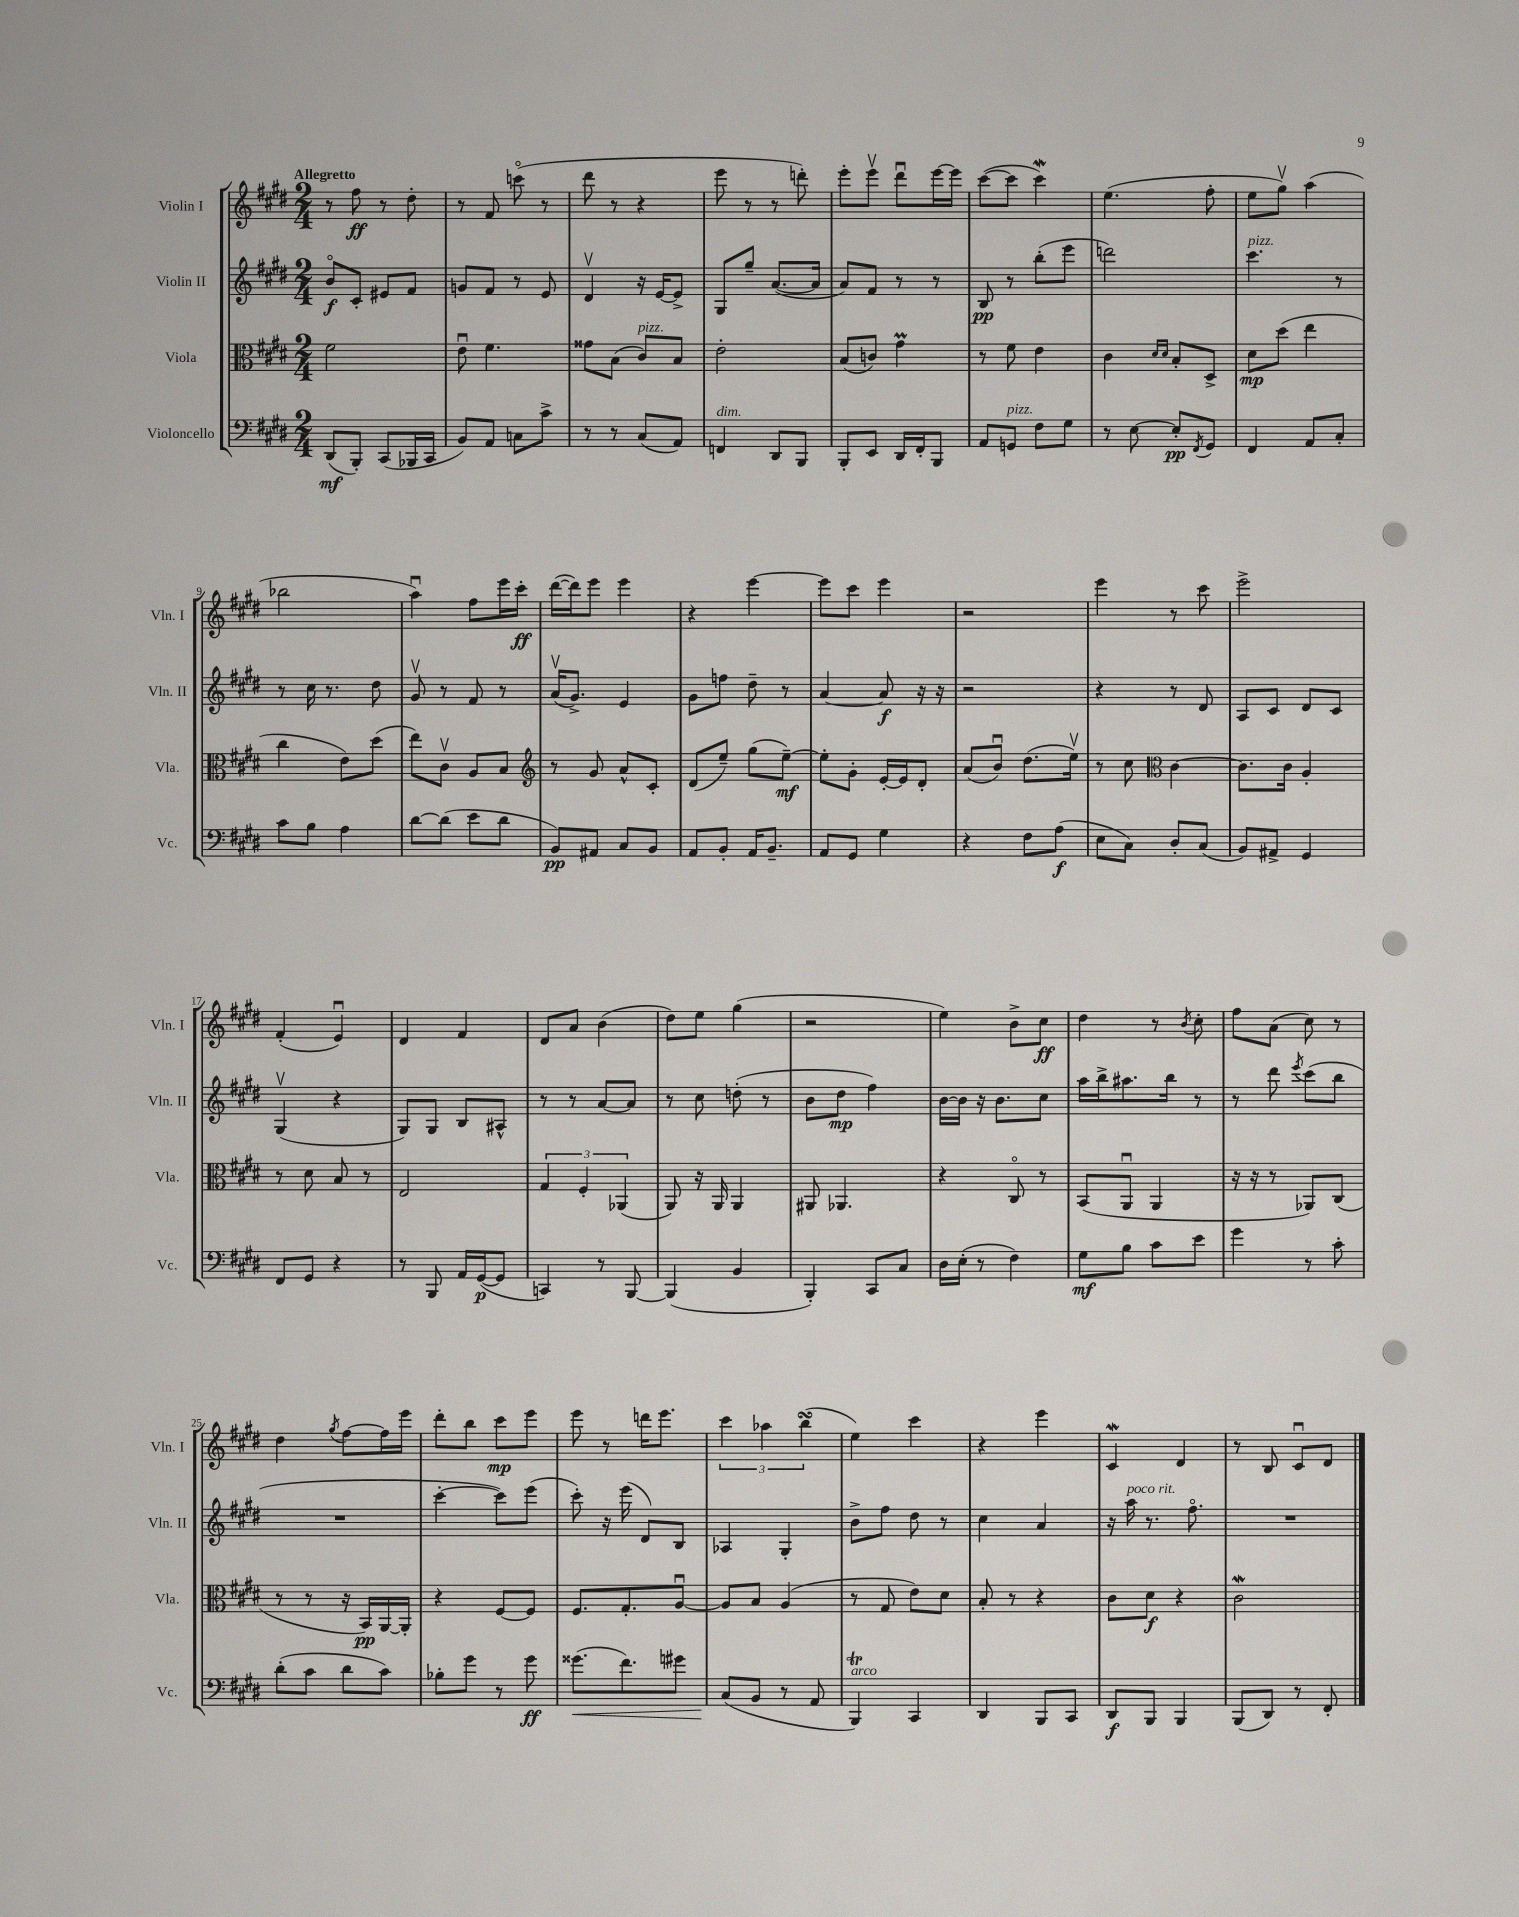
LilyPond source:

<<
\new StaffGroup <<
\new Staff = "s0" \with { instrumentName = "Violin I" shortInstrumentName = "Vln. I" } {
    \clef treble \key e \major \numericTimeSignature \time 2/4 \tempo "Allegretto"
    r8 fis''8\ff r8 dis''8-. |
    r8 fis'8 c'''8\flageolet( r8 |
    dis'''8 r8 r4 |
    e'''8 r8 r8 d'''8-.) |
    e'''8-. e'''8\upbow dis'''8\downbow e'''16~ e'''16 |
    cis'''8~( cis'''8 cis'''4\mordent) |
    e''4.( fis''8-. |
    e''8 gis''8\upbow) a''4( |
    bes''2 |
    a''4\downbow) fis''8 e'''16 cis'''16-.\ff |
    dis'''16~( dis'''16) e'''8 e'''4 |
    r4 e'''4~ |
    e'''8 cis'''8 e'''4 |
    r2 |
    e'''4 r8 cis'''8 |
    e'''2-> |
    fis'4-.( e'4\downbow) |
    dis'4 fis'4 |
    dis'8 a'8 b'4( |
    dis''8) e''8 gis''4( |
    r2 |
    e''4) b'8-> cis''8\ff |
    dis''4 r8 \acciaccatura { b'8 } cis''8-. |
    fis''8 a'8( cis''8) r8 |
    dis''4 \acciaccatura { gis''8 } fis''8~ fis''16 e'''16 |
    dis'''8-. b''8 cis'''8\mp e'''8 |
    e'''8 r8 d'''16 e'''8. |
    \tuplet 3/2 { cis'''4 aes''4 b''4\turn( } |
    e''4) cis'''4 |
    r4 e'''4 |
    cis'4\mordent dis'4 |
    r8 b8 cis'8\downbow dis'8 \bar "|." |
}
\new Staff = "s1" \with { instrumentName = "Violin II" shortInstrumentName = "Vln. II" } {
    \clef treble \key e \major \numericTimeSignature \time 2/4
    b'8\flageolet\f cis'8-. eis'8 fis'8 |
    g'8 fis'8 r8 e'8 |
    dis'4\upbow r16 e'16~ e'8-> |
    gis8 gis''8-- a'8.~( a'16 |
    a'8) fis'8 r8 r8 |
    b8\pp r8 b''8-.( e'''8 |
    d'''2) |
    cis'''4.^\markup { \italic "pizz." } r8 |
    r8 cis''16 r8. dis''8 |
    gis'8\upbow r8 fis'8 r8 |
    a'16\upbow( gis'8.->) e'4 |
    gis'8 f''8 dis''8-- r8 |
    a'4~ a'8\f r16 r16 |
    r2 |
    r4 r8 dis'8 |
    a8 cis'8 dis'8 cis'8 |
    gis4\upbow( r4 |
    gis8) gis8 b8 ais8-^ |
    r8 r8 a'8~ a'8 |
    r8 cis''8 d''8-.( r8 |
    b'8 dis''8\mp fis''4) |
    b'16~ b'16 r16 b'8. cis''8 |
    a''16 b''16-> ais''8. b''16 r8 |
    r8 dis'''8 \acciaccatura { e'''8 } cis'''8( b''8 |
    R2 |
    cis'''4~-. cis'''8) e'''8( |
    cis'''8-.) r16 e'''16( dis'8) b8 |
    aes4 gis4-. |
    b'8-> fis''8 dis''8 r8 |
    cis''4 a'4 |
    r16 a''16^\markup { \italic "poco rit." } r8. fis''8.\flageolet |
    R2 \bar "|." |
}
\new Staff = "s2" \with { instrumentName = "Viola" shortInstrumentName = "Vla." } {
    \clef alto \key e \major \numericTimeSignature \time 2/4
    fis'2 |
    e'8\downbow fis'4. |
    gisis'8 b8( cis'8^\markup { \italic "pizz." }) b8 |
    e'2-. |
    b8( c'8) gis'4\prall |
    r8 fis'8 e'4 |
    cis'4 \grace { dis'16 dis'16 } b8-. dis8-> |
    dis'8\mp dis''8( e''4 |
    cis''4 e'8) dis''8( |
    e''8) cis'8\upbow a8 b8 |
    \clef treble r8 gis'8 a'8-^ cis'8-. |
    dis'8( e''8--) gis''8( e''8~--\mf) |
    e''8-. gis'8-. e'16~-. e'16 dis'8-. |
    a'8( b'8\downbow) dis''8.( e''16\upbow) |
    r8 cis''8 \clef alto cis'4~ |
    cis'8. cis'16 a4-. |
    r8 dis'8 b8 r8 |
    e2 |
    \tuplet 3/2 { gis4 fis4-. aes,4( } |
    a,8) r16 a,16 a,4 |
    ais,8 aes,4. |
    r4 cis8\flageolet r8 |
    b,8( a,8\downbow a,4 |
    r16 r16 r8 aes,8) cis8( |
    r8 r8 r16 b,16\pp) a,16~ a,16-. |
    r4 fis8~ fis8 |
    fis8. gis8.-. a8~\downbow |
    a8 b8 a4( |
    r8 gis8 e'8) dis'8 |
    b8-. r8 r4 |
    cis'8 dis'8\f r4 |
    cis'2\mordent \bar "|." |
}
\new Staff = "s3" \with { instrumentName = "Violoncello" shortInstrumentName = "Vc." } {
    \clef bass \key e \major \numericTimeSignature \time 2/4
    dis,8\mf( b,,8-.) cis,8( bes,,16 cis,16 |
    b,8) a,8 c8 cis'8-> |
    r8 r8 cis8( a,8) |
    f,4^\markup { \italic "dim." } dis,8 b,,8 |
    b,,8-. e,8 dis,16 fis,16-. b,,8 |
    a,8 g,8^\markup { \italic "pizz." } fis8 gis8 |
    r8 e8~ e8-.\pp \acciaccatura { fis,8 } gis,8 |
    fis,4 a,8 cis8-. |
    cis'8 b8 a4 |
    dis'8~ dis'8( e'8 dis'8 |
    b,8\pp) ais,8 cis8 b,8 |
    a,8 b,8-. a,16 b,8.-- |
    a,8 gis,8 gis4 |
    r4 fis8 a8\f( |
    e8 cis8) dis8-. cis8( |
    b,8) ais,8-> gis,4 |
    fis,8 gis,8 r4 |
    r8 b,,8 a,16 gis,16~\p( gis,8 |
    c,4) r8 b,,8~ |
    b,,4( b,4 |
    b,,4-.) cis,8 cis8 |
    dis16 e16-.( r8 fis4) |
    gis8\mf b8 cis'8 e'8 |
    gis'4 r8 cis'8-. |
    dis'8-.( cis'8 dis'8 cis'8) |
    bes8-. gis'8 r8 gis'8\ff |
    gisis'8.\<( fis'8.) gis'8 |
    cis8\!( b,8 r8 a,8 |
    b,,4\trill^\markup { \italic "arco" }) cis,4 |
    dis,4 b,,8 cis,8 |
    dis,8\f b,,8 b,,4 |
    b,,8( dis,8) r8 fis,8-. \bar "|." |
}
>>
>>
